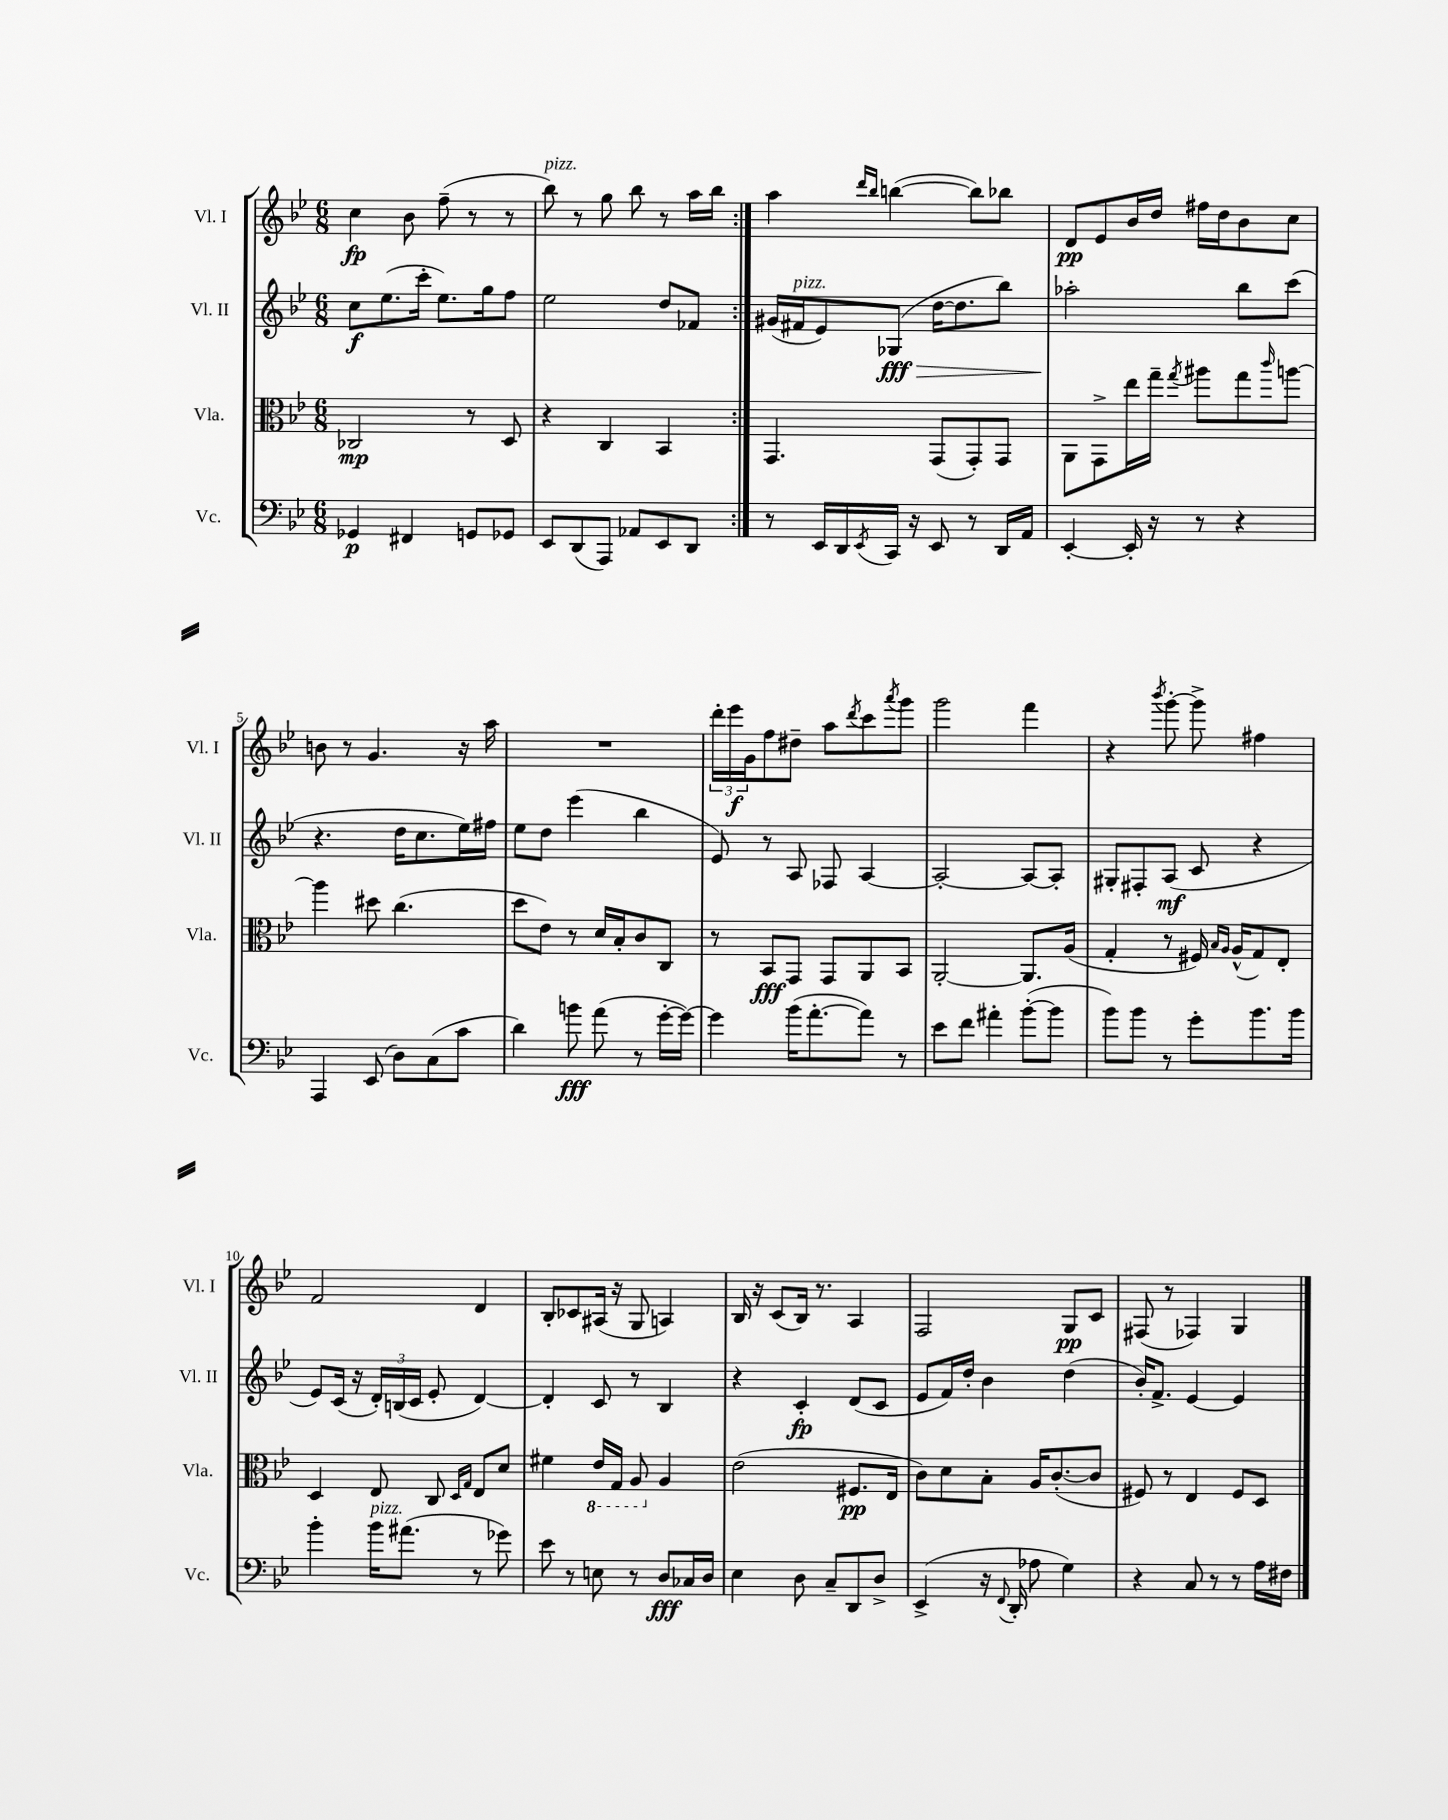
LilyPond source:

<<
\new StaffGroup <<
\new Staff = "s0" \with { instrumentName = "Vl. I" shortInstrumentName = "Vl. I" } {
    \clef treble \key bes \major \numericTimeSignature \time 6/8
    \repeat volta 2 { c''4\fp bes'8 f''8--( r8 r8 |
    bes''8^\markup { \italic "pizz." }) r8 g''8 bes''8 r8 a''16 bes''16 | }
    a''4 \grace { d'''16 bes''16 } b''4~( b''8) bes''8 |
    d'8\pp ees'8 bes'16 d''16 fis''16 d''16 bes'8 c''8 |
    b'8 r8 g'4. r16 a''16 |
    R2. |
    \tuplet 3/2 { d'''16-. ees'''16\f g'16 } f''8 dis''8-- a''8 \acciaccatura { d'''8 } c'''8 \acciaccatura { a'''8 } g'''8 |
    g'''2 f'''4 |
    r4 \acciaccatura { bes'''8 } g'''8~-. g'''8-> fis''4 |
    f'2 d'4 |
    bes8-. ces'8 ais16( r16 g8 a4) |
    bes16 r16 c'8( bes16) r8. a4 |
    f2 g8\pp c'8 |
    fis8( r8 fes4) g4 \bar "|." |
}
\new Staff = "s1" \with { instrumentName = "Vl. II" shortInstrumentName = "Vl. II" } {
    \clef treble \key bes \major \numericTimeSignature \time 6/8
    \repeat volta 2 { c''8\f ees''8.( c'''16-. ees''8.) g''16 f''8 |
    ees''2 d''8 fes'8 | }
    gis'16( fis'16^\markup { \italic "pizz." } ees'8) ges8\fff\>( d''16~ d''8. bes''8) |
    aes''2-.\! bes''8 c'''8( |
    r4. d''16 c''8. ees''16) fis''16 |
    ees''8 d''8 ees'''4( bes''4 |
    ees'8) r8 a8 fes8 a4~ |
    a2~-. a8~ a8-. |
    gis8-. fis8-. a8\mf( c'8 r4 |
    ees'8) c'16( r16 \tuplet 3/2 { d'16-.) b16( c'16 } ees'8-. d'4~) |
    d'4-. c'8 r8 bes4 |
    r4 c'4-.\fp d'8( c'8 |
    ees'8 f'16) d''16-. bes'4 d''4( |
    bes'16-.) f'8.-> ees'4~ ees'4 \bar "|." |
}
\new Staff = "s2" \with { instrumentName = "Vla." shortInstrumentName = "Vla." } {
    \clef alto \key bes \major \numericTimeSignature \time 6/8
    \repeat volta 2 { ces2\mp r8 d8 |
    r4 c4 bes,4 | }
    g,4. g,8( g,8-.) g,8 |
    a,8 g,8-> ees''16 g''16-- \acciaccatura { g''8 } ais''8 g''8 \grace { c'''16 } a''8~ |
    a''4 dis''8 c''4.( |
    d''8 ees'8) r8 d'16 bes16-. c'8 c8 |
    r8 bes,8\fff g,8 g,8 a,8 bes,8 |
    a,2~-. a,8. a16( |
    g4-. r8 fis16) \grace { bes16 a16 } a16-^( g8) ees8-. |
    d4 ees8 c8 \grace { d16 g16 } ees8 d'8 |
    fis'4 \ottava #-1 ees16 g,16 a,8 \ottava #0 a4 |
    ees'2( fis8.\pp ees16 |
    c'8) d'8 bes8-. a16 c'8.~-.( c'8 |
    fis8) r8 ees4 fis8 d8 \bar "|." |
}
\new Staff = "s3" \with { instrumentName = "Vc." shortInstrumentName = "Vc." } {
    \clef bass \key bes \major \numericTimeSignature \time 6/8
    \repeat volta 2 { ges,4\p fis,4 g,8 ges,8 |
    ees,8 d,8( a,,8) aes,8 ees,8 d,8 | }
    r8 ees,16 d,16 \acciaccatura { ees,8 } c,16 r16 ees,8 r8 d,16 a,16 |
    ees,4~-. ees,16-. r16 r8 r4 |
    a,,4 ees,8( d8) c8( c'8 |
    d'4) b'8\fff a'8( r8 g'16~-. g'16~) |
    g'4 bes'16( a'8.~-. a'8) r8 |
    ees'8 f'8 ais'4-. bes'8~-.( bes'8 |
    bes'8) bes'8 r8 g'8-. bes'8. bes'16 |
    bes'4-. bes'16^\markup { \italic "pizz." } ais'8.( r8 ges'8) |
    ees'8 r8 e8 r8 d8\fff ces16 d16 |
    ees4 d8 c8-- d,8 d8-> |
    ees,4->( r16 \appoggiatura { f,8 } d,16-. aes8 g4) |
    r4 c8 r8 r8 a16 fis16 \bar "|." |
}
>>
>>
